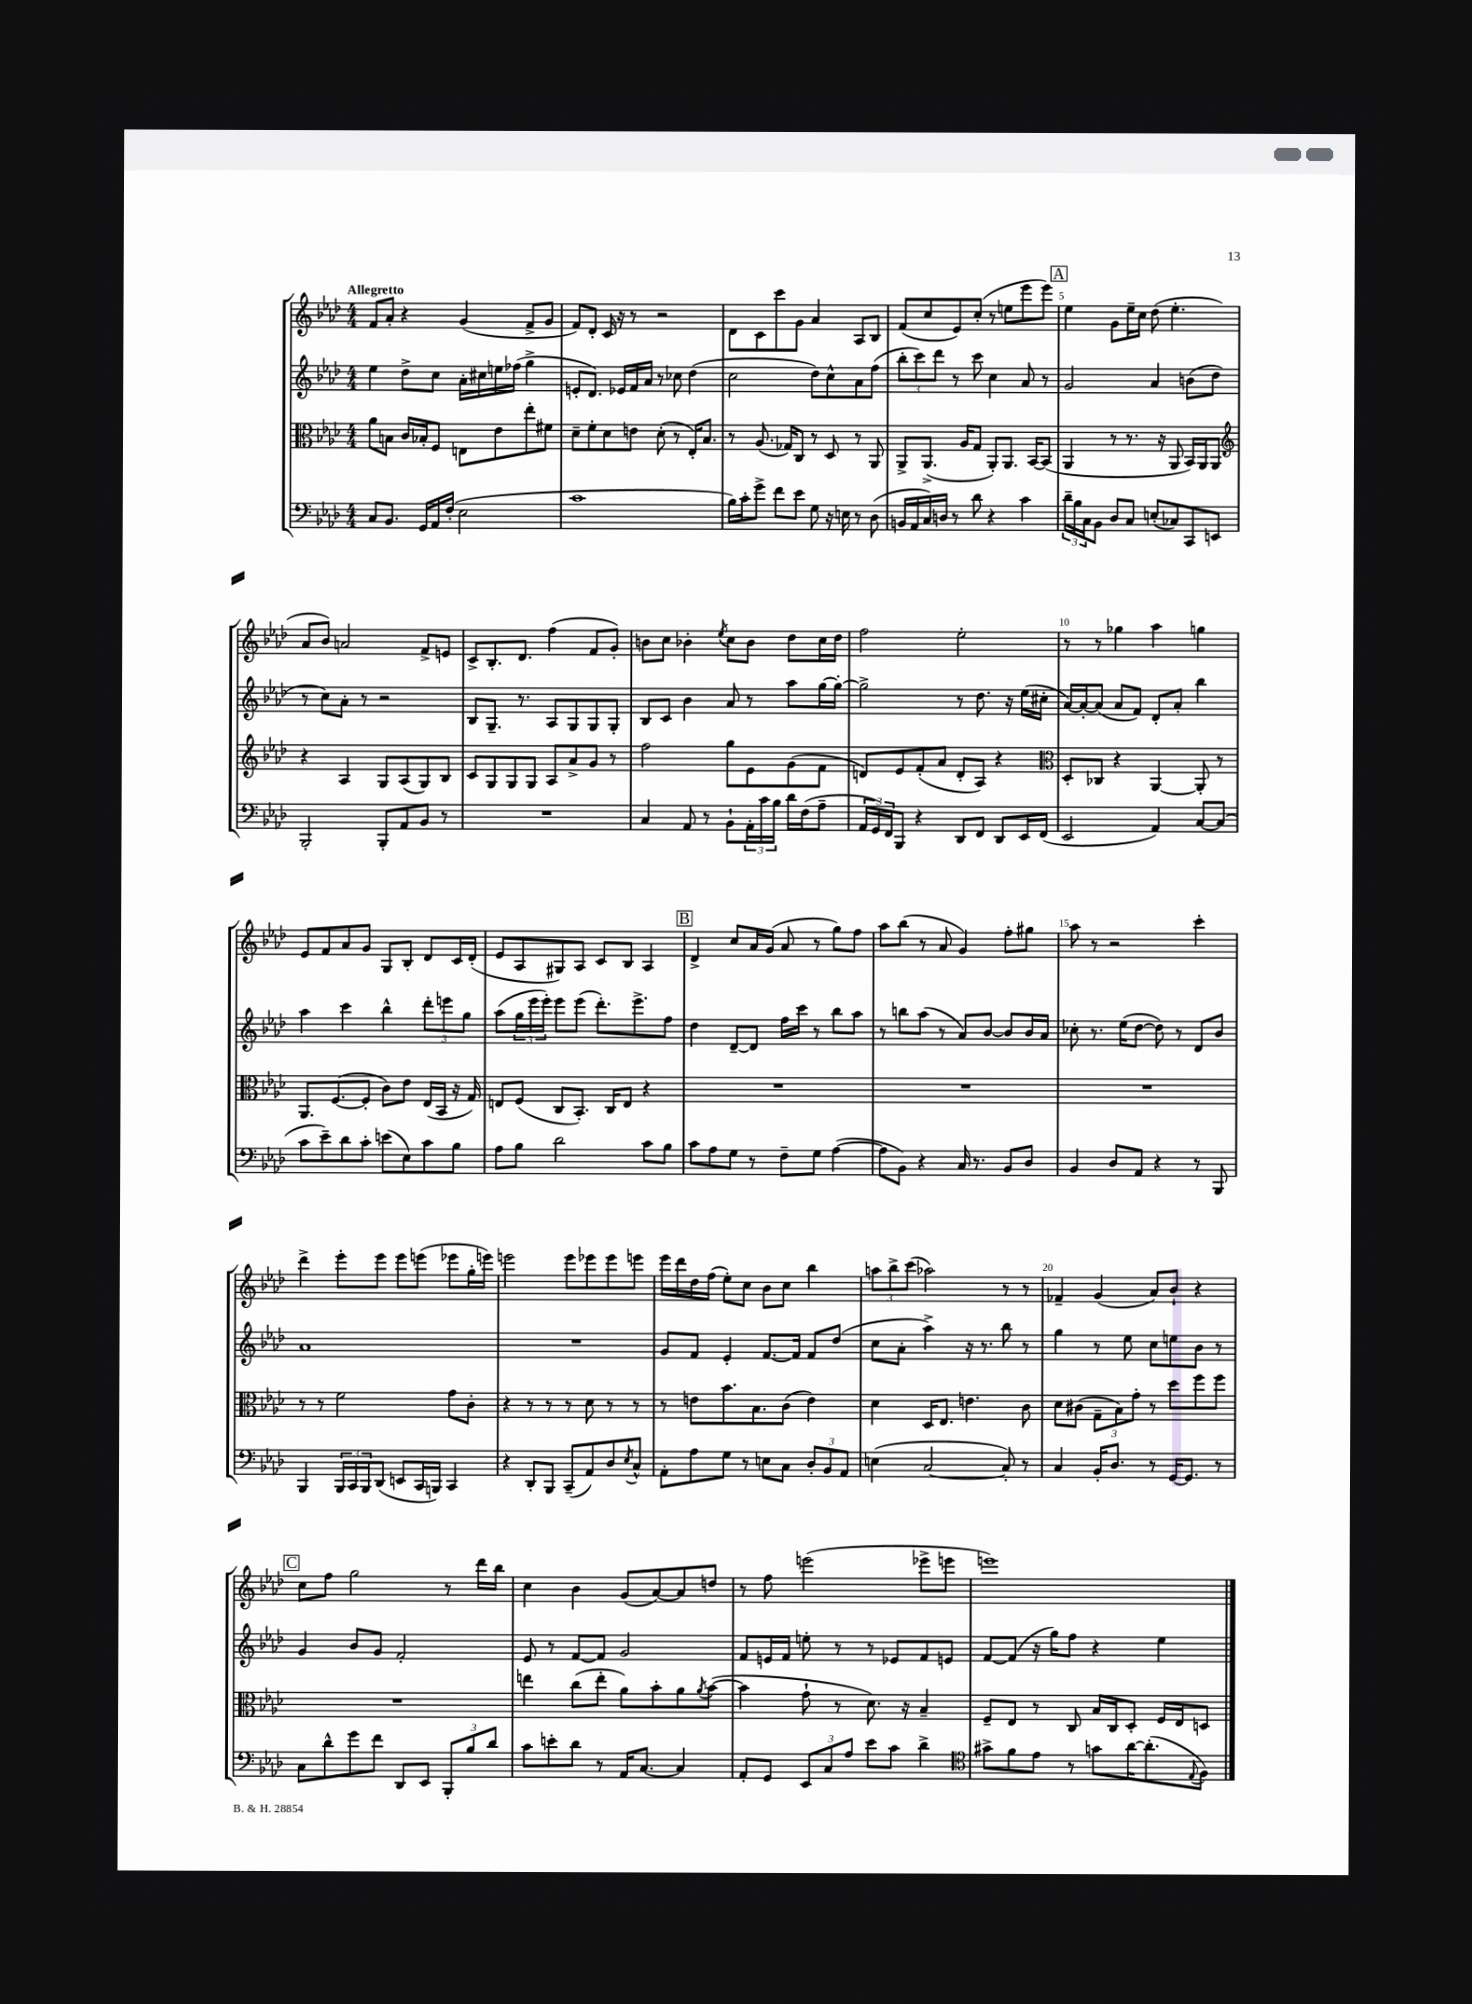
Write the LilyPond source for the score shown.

<<
\new StaffGroup <<
\new Staff = "s0" {
    \clef treble \key aes \major \numericTimeSignature \time 4/4 \tempo "Allegretto"
    f'8 aes'8-. r4 g'4( f'8-> g'8 |
    f'8) des'8-. c'16 r16 r8 r2 |
    des'8 c'8 c'''8 g'8 aes'4 aes8 bes8 |
    f'8( c''8 ees'8) c''8-.( r8 e''8 ees'''8 ees'''8) |
    \mark \markup { \box "A" } ees''4 g'8 ees''16-- c''16 des''8( ees''4.-. |
    aes'8 bes'8) a'2 f'8-> e'8 |
    c'8-> bes8.-. des'8. f''4( f'8 g'8-.) |
    b'8 c''8 bes'4-. \acciaccatura { ees''8 } c''8 bes'8 des''8 c''16 des''16 |
    f''2 ees''2-. |
    r8 r8 ges''4 aes''4 g''4 |
    ees'8 f'8 aes'8 g'8 g8 bes8-. des'8 c'16 des'16-.( |
    ees'8 aes8 gis8) aes8 c'8 bes8 aes4 |
    \mark \markup { \box "B" } des'4-> c''8 aes'16 g'16( aes'8 r8 g''8) f''8 |
    aes''8 bes''8( r8 aes'8 g'4) f''8-. gis''8 |
    aes''8 r8 r2 c'''4-. |
    des'''4-> ees'''8-. ees'''8 ees'''8 e'''8( ees'''8 g''16-. e'''16) |
    e'''2 e'''8 ees'''8 ees'''8 e'''8 |
    ees'''16 des'''16 des''16 f''16( ees''8-.) c''8 bes'8 c''8 bes''4 |
    \tuplet 3/2 { a''8 bes''8-> c'''8( } aes''2) r8 r8 |
    fes'4-- g'4( aes'8) bes'8-! r4 |
    \mark \markup { \box "C" } c''8 f''8 g''2 r8 des'''16 bes''16 |
    c''4 bes'4 g'8( aes'8~) aes'8 d''8 |
    r8 f''8 e'''2( ees'''8-> e'''8 |
    e'''1) \bar "|." |
}
\new Staff = "s1" {
    \clef treble \key aes \major \numericTimeSignature \time 4/4
    ees''4 des''8-> c''8 aes'16-. cis''16 e''16 fes''16( g''4-> |
    e'8-. des'8.) ees'16 f'16 aes'16 r8 ces''8 des''4( |
    c''2 des''8) c''8-^ aes'8 f''8( |
    \tuplet 3/2 { bes''8-. c'''8) des'''8 } r8 c'''8 c''4 aes'8 r8 |
    \mark \markup { \box "A" } g'2 aes'4 b'8( des''8 |
    r8 c''8) aes'8-. r8 r2 |
    bes8 g8.-- r8. aes8 g8 g8 g8-. |
    bes8 c'8 bes'4 aes'8 r8 aes''8 g''16~ g''16~-. |
    g''2-> r8 des''8. r16 ees''16( cis''16-. |
    aes'16~) aes'16~-. aes'8( aes'8 f'8) des'8-. aes'8-. bes''4 |
    aes''4 c'''4 bes''4-^ \tuplet 3/2 { des'''8-. e'''8 g''8 } |
    aes''8( \tuplet 3/2 { g''16 ees'''16 ees'''16-.) } ees'''8 ees'''8( des'''8.-.) ees'''8.-> f''8 |
    \mark \markup { \box "B" } des''4 des'8~-- des'8 f''16 c'''16 r8 bes''8 aes''8 |
    r8 b''8 aes''8( r8 aes'8) bes'8~ bes'8 bes'16 aes'16 |
    ces''8-. r8. ees''16( des''8~ des''8) r8 des'8 bes'8 |
    aes'1 |
    R1 |
    g'8 f'8 ees'4-. f'8.~ f'16 f'8 des''8( |
    c''8 aes'8-. aes''4->) r16 r8. bes''8 r8 |
    g''4 r8 ees''8 c''8 e''8 bes'8 r8 |
    \mark \markup { \box "C" } g'4 bes'8 g'8 f'2-. |
    ees'8 r8 f'8~ f'8 g'2 |
    f'8 e'16 f'16 e''8-. r8 r8 ees'8 f'8 e'8 |
    f'8~ f'8( r16 g''16) f''8 r4 ees''4 \bar "|." |
}
\new Staff = "s2" {
    \clef alto \key aes \major \numericTimeSignature \time 4/4
    aes'8 b8 c'16 bes16-. f8 e8 ees'8 ees''8-. fis'8 |
    des'8-- f'8-. des'8 e'8 des'8-.( r8 ees16-.) bes8. |
    r8 aes8.( ges16) c8 r8 des8 r8 aes,8 |
    aes,8-> aes,8.->( aes16 g8 aes,8-.) aes,8. bes,16~ bes,8( |
    \mark \markup { \box "A" } aes,4 r8 r8. r16 aes,8 bes,16) aes,16 aes,8 |
    \clef treble r4 aes4 g8 aes8( g8) bes8 |
    c'8 g8 g8 g8 aes8 aes'8-> g'8 r8 |
    f''2 g''8 ees'8 g'8( f'8 |
    d'8) ees'8 f'8-.( aes'8 d'8-. aes8) r4 |
    \clef alto des8-. ces8 r4 aes,4~ aes,8-. r8 |
    aes,8. f8.~( f8-. c'8) ees'8 ees16( bes,16 r16 g16) |
    e8 f8( c8 bes,8.-.) c16 e8 r4 |
    \mark \markup { \box "B" } R1 |
    R1 |
    R1 |
    r8 r8 f'2 g'8 c'8-. |
    r4 r8 r8 r8 des'8 r8 r8 |
    r8 e'8 bes'8. bes8. c'8( e'4) |
    des'4 des16 ees8. e'4. c'8 |
    des'8 cis'8( \tuplet 3/2 { g8-- bes8) g'8-. } r8 des''8 f''8 f''8 |
    \mark \markup { \box "C" } R1 |
    e''4 c''8( e''8-. aes'8) bes'8-. aes'8 \acciaccatura { aes'8 } bes'8~( |
    bes'4 g'8-! r8 des'8.) r16 bes4-- |
    f8-- ees8 r8 c8 bes16 c16 des8-. f16 ees16 d8 \bar "|." |
}
\new Staff = "s3" {
    \clef bass \key aes \major \numericTimeSignature \time 4/4
    c8 bes,8. g,16 aes,16 f16-.( ees2 |
    c'1 |
    bes16) c'16-. g'8-> f'8 ees'8 g8 r16 e16 r8 des8( |
    b,16 aes,16 c16) d16 r8 des'8 r4 c'4 |
    \mark \markup { \box "A" } \tuplet 3/2 { des'16-- bes16 c16 } bes,8 des8 c8 e8-.( ces8) c,8 e,8 |
    bes,,2-. bes,,8-. aes,8 bes,8 r8 |
    R1 |
    c4 aes,8 r8 bes,8-! \tuplet 3/2 { aes,16-. c'16 bes16 } des'16 f16( aes8-- |
    \tuplet 3/2 { aes,16 g,16) f,16 } bes,,8 r4 des,8 f,8 des,8 ees,16 f,16( |
    ees,2 aes,4) c8~ c8( |
    c'8 ees'8--) des'8 c'8-. e'8( ees8) c'8 bes8 |
    aes8 bes8 des'2 c'8 bes8 |
    \mark \markup { \box "B" } c'8 aes8 g8 r8 f8-- g8 aes4~( |
    aes8 bes,8) r4 c16 r8. bes,8 des8 |
    bes,4 des8 aes,8 r4 r8 bes,,8 |
    bes,,4 \tuplet 3/2 { bes,,16 c,16 bes,,16 } des,8( e,8 c,16 b,,16) c,4 |
    r4 des,8-. bes,,8 c,8--( aes,8) des8 \acciaccatura { ees8 } c8-^ |
    aes,8-. aes8 g8 r8 e8 c8 \tuplet 3/2 { des8-. bes,8 aes,8 } |
    e4( c2~ c8-.) r8 |
    c4 bes,16-. des8. r8 g,16~ g,8. r8 |
    \mark \markup { \box "C" } c8 des'8-^ g'8 f'8 des,8 ees,8 \tuplet 3/2 { bes,,8-. bes8 des'8 } |
    c'8 e'8-. des'8 r8 aes,16 c8.~ c4 |
    aes,8-. g,8 \tuplet 3/2 { ees,8 c8 aes8 } ees'8 c'8 des'4-> |
    \clef tenor gis'8-> f'8 ees'8 r8 g'8 aes'16~ aes'8.-.( \appoggiatura { ees8 } f8) \bar "|." |
}
>>
>>
\layout { \context { \Score \override BarNumber.break-visibility = ##(#f #t #t) barNumberVisibility = #(every-nth-bar-number-visible 5) } }
